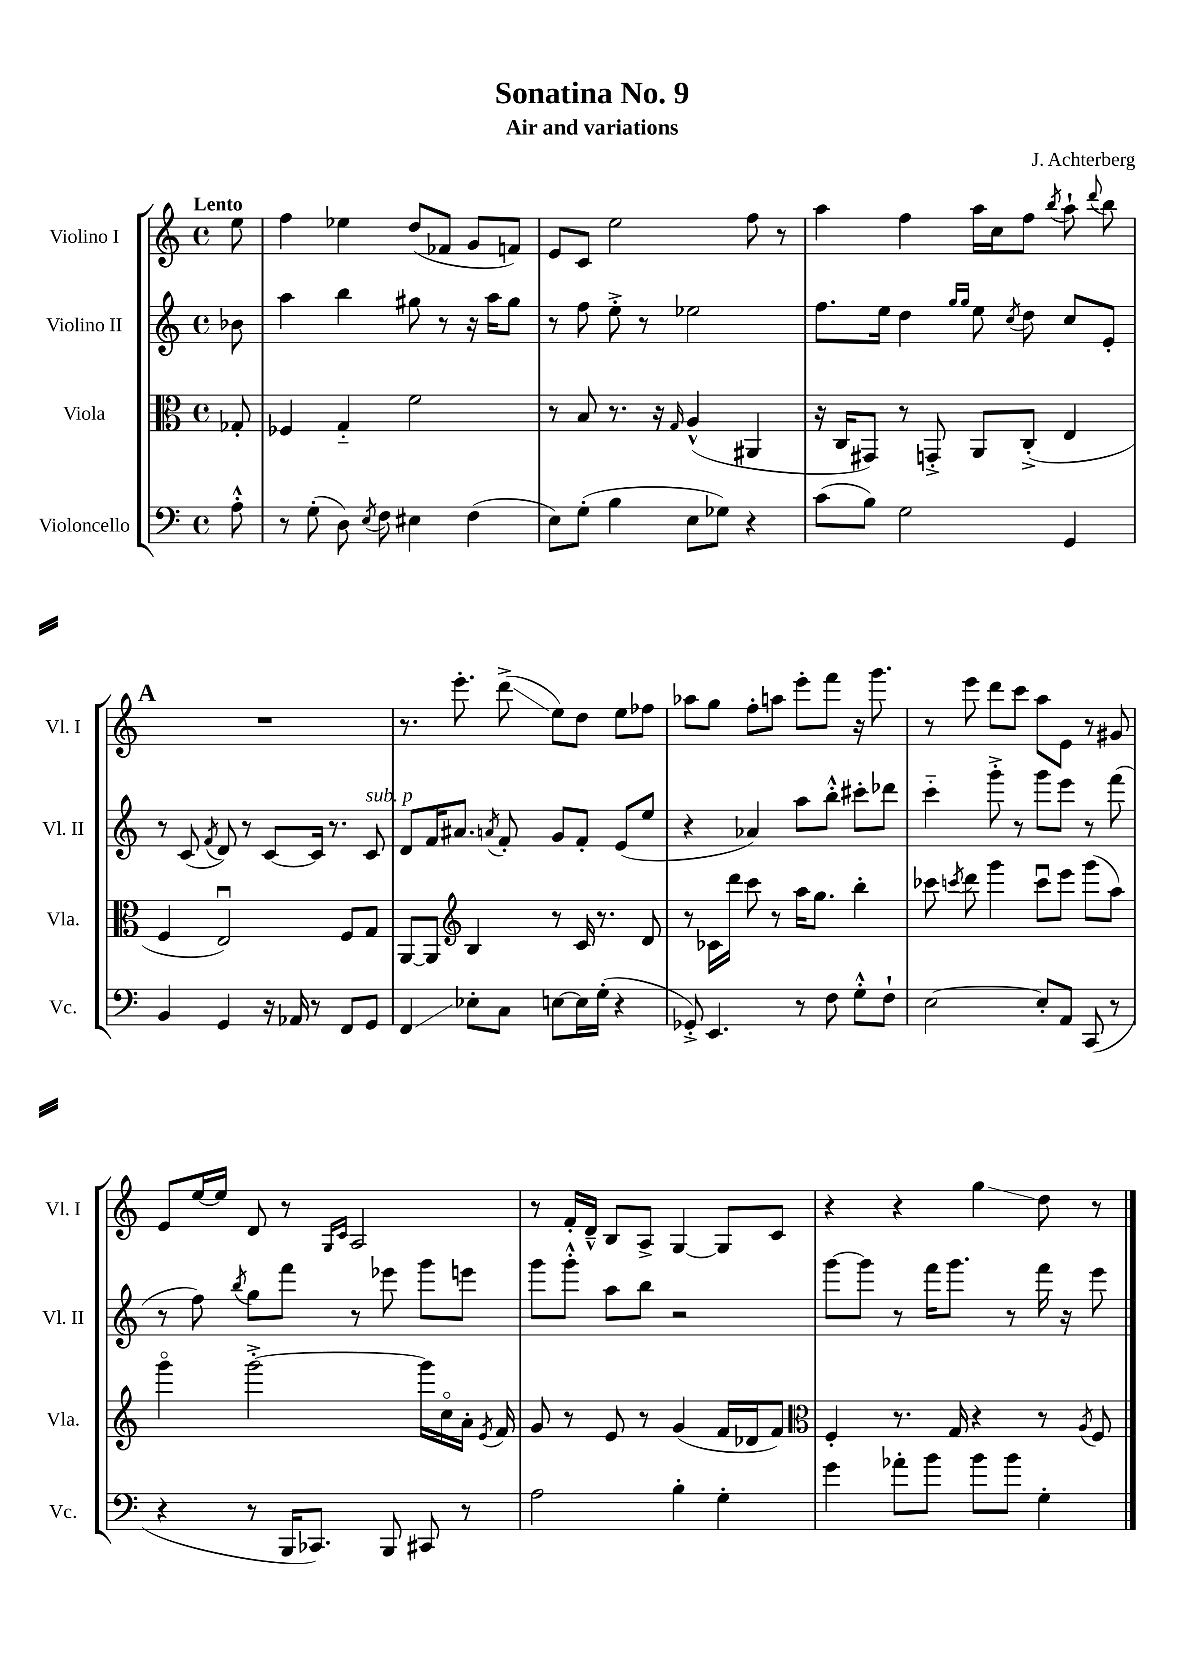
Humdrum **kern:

**kern	**kern	**kern	**kern
*staff4	*staff3	*staff2	*staff1
*clefF4	*clefC3	*clefG2	*clefG2
*k[]	*k[]	*k[]	*k[]
*M4/4	*M4/4	*M4/4	*M4/4
*met(c)	*met(c)	*met(c)	*met(c)
8A'^^	8G-'	8b-	8ee
=	=	=	=
8r	4F-	4aa	4ff
(8G'	.	.	.
8D)	4G'~	4bb	4ee-
8qE	.	.	.
8F	.	.	.
4E#	2f	8gg#	(8dd
.	.	8r	8f-
(4F	.	16r	8g
.	.	16aa	.
.	.	8gg#	8f)
=	=	=	=
8E)	8r	8r	8e
(8G'	8B	8ff	8c
4B	8.r	8ee'^	2ee
.	.	8r	.
.	16r	.	.
.	16qqG	.	.
8E	(4A^^	2ee-	.
8G-)	.	.	.
4r	4AA#	.	8ff
.	.	.	8r
=	=	=	=
(8c	16r	8.ff	4aa
.	16C	.	.
8B)	8GG#)	.	.
.	.	16ee	.
2G	8r	4dd	4ff
.	8GG'^	.	.
.	.	16qqgg	.
.	.	16qqgg	.
.	8AA	8ee	16aa
.	.	.	16cc
.	.	8qcc	.
.	(8C'^	8dd	8ff
.	.	.	8qbb
4GG	4E	8cc	8aa`
.	.	.	8qqddd
.	.	8e'	8bb
=	=	=	=
4BB	4F	8r	1r
.	.	(8c	.
.	.	8qf	.
4GG	2Eu)	8d)	.
.	.	8r	.
16r	.	[8c	.
16AA-	.	.	.
8r	.	16c]	.
.	.	8.r	.
8FF	8F	.	.
8GG	8G	8c	.
=	=	=	=
4FF	[8AA	8d	8.r
.	8AA]	16f	.
.	.	8.a#	8.eee'
*	*clefG2	*	*
8E-'	4B	.	.
.	.	8qa	.
8C	.	8f'	(8ddd^
[8E	8r	8g	8ee)
16E]	16c	8f'	8dd
(16G'	8.r	.	.
4r	.	(8e	8ee
.	8d	8ee	8ff-
=	=	=	=
8GG-'^)	8r	4r	8aa-
4.EE	16c-	.	8gg
.	16ddd	.	.
.	8ccc	4a-)	8ff'
.	8r	.	8aa
8r	16aa	8aa	8eee'
.	8.gg	.	.
8F	.	8bb'^^	8fff
8G'^^	4bb'	8ccc#'	16r
.	.	.	8.ggg
8F`	.	8ddd-	.
=	=	=	=
[2E	8ccc-	4ccc'~	8r
.	8qccc	.	.
.	8ddd	.	8eee
.	4ggg	8ggg'^	8ddd
.	.	8r	8ccc
8E']	8cccu	8ggg	8aa
8AA	8eee	8eee	8e
(8CC	(8ggg	8r	8r
8r	8aa)	(8fff	8g#
=	=	=	=
4r	4gggo	8r	8e
.	.	8ff)	[16ee
.	.	.	16ee]
.	.	8qbb	.
8r	[2ggg'^	8gg	8d
16BBB	.	8fff	8r
8.CC-)	.	.	.
.	.	.	16qqG
.	.	.	16qqc
.	.	8r	2A
8BBB	.	8eee-	.
8CC#	16ggg]	8ggg	.
.	16cco	.	.
8r	16a'	8eee	.
.	8qe	.	.
.	16f	.	.
=	=	=	=
2A	8g	8ggg	8r
.	8r	8ggg'^^	16f'
.	.	.	16d~^^
.	8e	8aa	8B
.	8r	8bb	8A^
4B'	(4g	2r	[4G
4G'	16f	.	8G]
.	16d-	.	.
.	8f)	.	8c
=	=	=	=
*	*clefC3	*	*
4g	4F'	[8ggg	4r
.	.	8ggg]	.
8a-'	8.r	8r	4r
8b	.	16fff	.
.	16G	8.ggg	.
8b	4r	.	4gg
8b	.	8r	.
4G'	8r	16fff	8dd
.	.	16r	.
.	8qA	.	.
.	8F	8eee	8r
==	==	==	==
*-	*-	*-	*-
